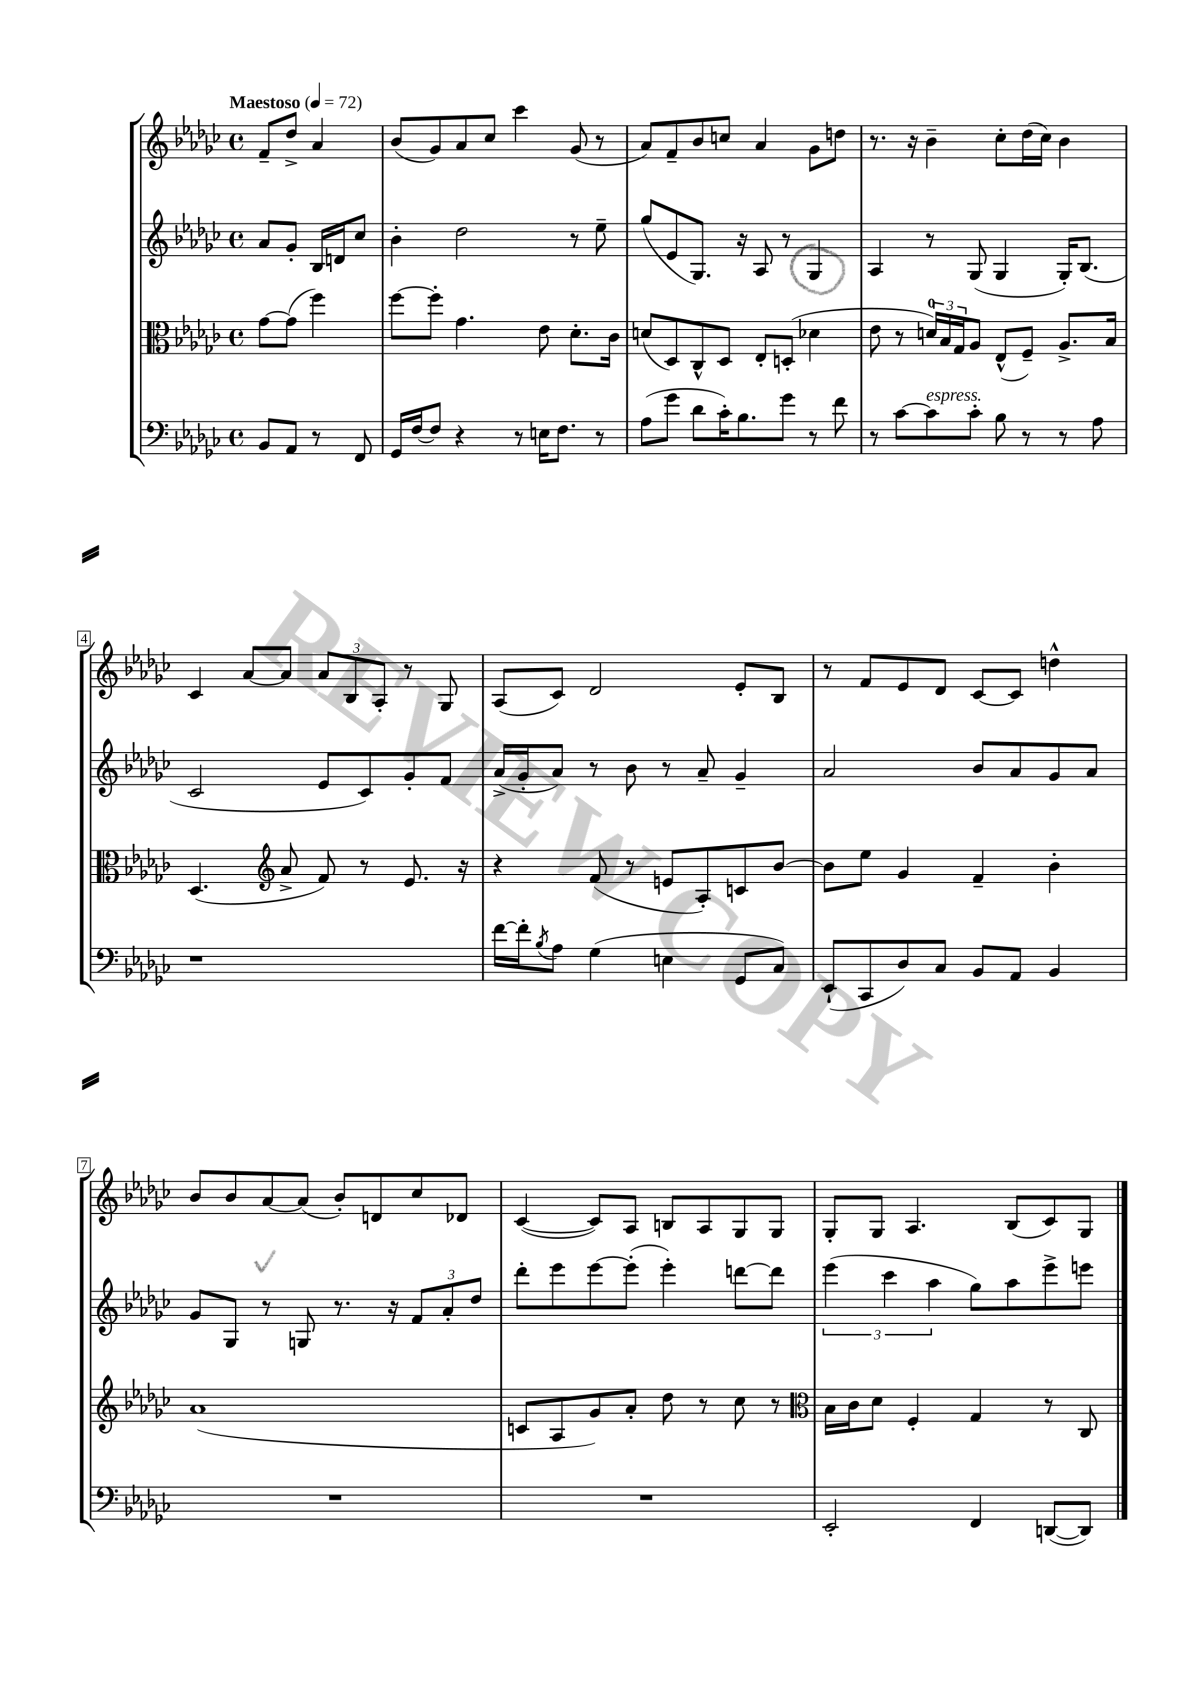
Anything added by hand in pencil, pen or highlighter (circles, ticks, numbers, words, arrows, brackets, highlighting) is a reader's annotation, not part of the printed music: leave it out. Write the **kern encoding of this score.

**kern	**kern	**kern	**kern
*staff4	*staff3	*staff2	*staff1
*clefF4	*clefC3	*clefG2	*clefG2
*k[b-e-a-d-g-c-]	*k[b-e-a-d-g-c-]	*k[b-e-a-d-g-c-]	*k[b-e-a-d-g-c-]
*M4/4	*M4/4	*M4/4	*M4/4
*met(c)	*met(c)	*met(c)	*met(c)
*MM72	*MM72	*MM72	*MM72
8BB-	[8g-	8a-	8f~
8AA-	(8g-]	8g-'	8dd-^
8r	4ff)	16B-	4a-
.	.	16d	.
8FF	.	8cc-	.
=	=	=	=
16GG-	[8ff	4b-'	(8b-
[16F	.	.	.
8F]	8ff']	.	8g-)
4r	4.g-	2dd-	8a-
.	.	.	8cc-
8r	.	.	4ccc-
16E	8e-	.	.
8.F	.	.	.
.	8.d-'	8r	(8g-
8r	.	8ee-~	8r
.	16c-	.	.
=	=	=	=
(8A-	(8d	(8gg-	8a-)
8g-	8D-)	8e-	8f~
8d-	8C-^^	8.G-)	8b-
16c-')	8D-	.	8cc
8.B-	.	16r	.
.	8E-'	8A-	4a-
8g-	(8D'	8r	.
8r	4d-	4G-	8g-
8f	.	.	8dd
=	=	=	=
8r	8e-	4A-	8.r
[8c-	8r	.	.
.	.	.	16r
8c-]	24d)	8r	4b-~
.	24B-	.	.
.	24G-	.	.
8c-'	8A-	(8G-	.
8B-	(8E-^^	4G-	8cc-'
8r	8F~)	.	(16dd-
.	.	.	16cc-)
8r	8.A-^	16G-')	4b-
.	.	(8.B-	.
8A-	.	.	.
.	16B-	.	.
=	=	=	=
1r	(4.D-	2c-	4c-
.	.	.	[8a-
*	*clefG2	*	*
.	8a-^	.	8a-]
.	8f)	8e-	12a-
.	.	.	12B-
.	8r	8c-)	.
.	.	.	12A-'
.	8.e-	8g-'	8r
.	.	8f	8G-
.	16r	.	.
=	=	=	=
[16f	4r	(16a-^	(8A-
16f']	.	16g-'	.
8qB-	.	.	.
8A-	.	8a-)	8c-)
(4G-	(8f	8r	2d-
.	8r	8b-	.
4E	8e	8r	.
.	8A-')	8a-~	.
8GG-	8c	4g-~	8e-'
8C-)	[8b-	.	8B-
=	=	=	=
(8EE-`	8b-]	2a-	8r
8CC-	8ee-	.	8f
8D-)	4g-	.	8e-
8C-	.	.	8d-
8BB-	4f~	8b-	[8c-
8AA-	.	8a-	8c-]
4BB-	4b-'	8g-	4dd^^
.	.	8a-	.
=	=	=	=
1r	(1a-	8g-	8b-
.	.	8G-	8b-
.	.	8r	[8a-
.	.	8G	(8a-]
.	.	8.r	8b-')
.	.	.	8d
.	.	16r	.
.	.	12f	8cc-
.	.	12a-'	.
.	.	.	8d-
.	.	12dd-	.
=	=	=	=
1r	8c	8ddd-'	([4c-
.	8A-	8eee-	.
.	8g-)	[8eee-	8c-])
.	8a-'	(8eee-']	8A-
.	8dd-	4eee-')	8B
.	8r	.	8A-
.	8cc-	[8ddd	8G-
.	8r	8ddd]	8G-
=	=	=	=
*	*clefC3	*	*
2EE-'	16B-	(6eee-	8G-'
.	16c-	.	.
.	8d-	.	8G-
.	.	6ccc-	.
.	4F'	.	4.A-
.	.	6aa-	.
4FF	4G-	8gg-)	.
.	.	8aa-	(8B-
([8DD	8r	8eee-^	8c-)
8DD])	8C-	8eee	8G-
==	==	==	==
*-	*-	*-	*-
